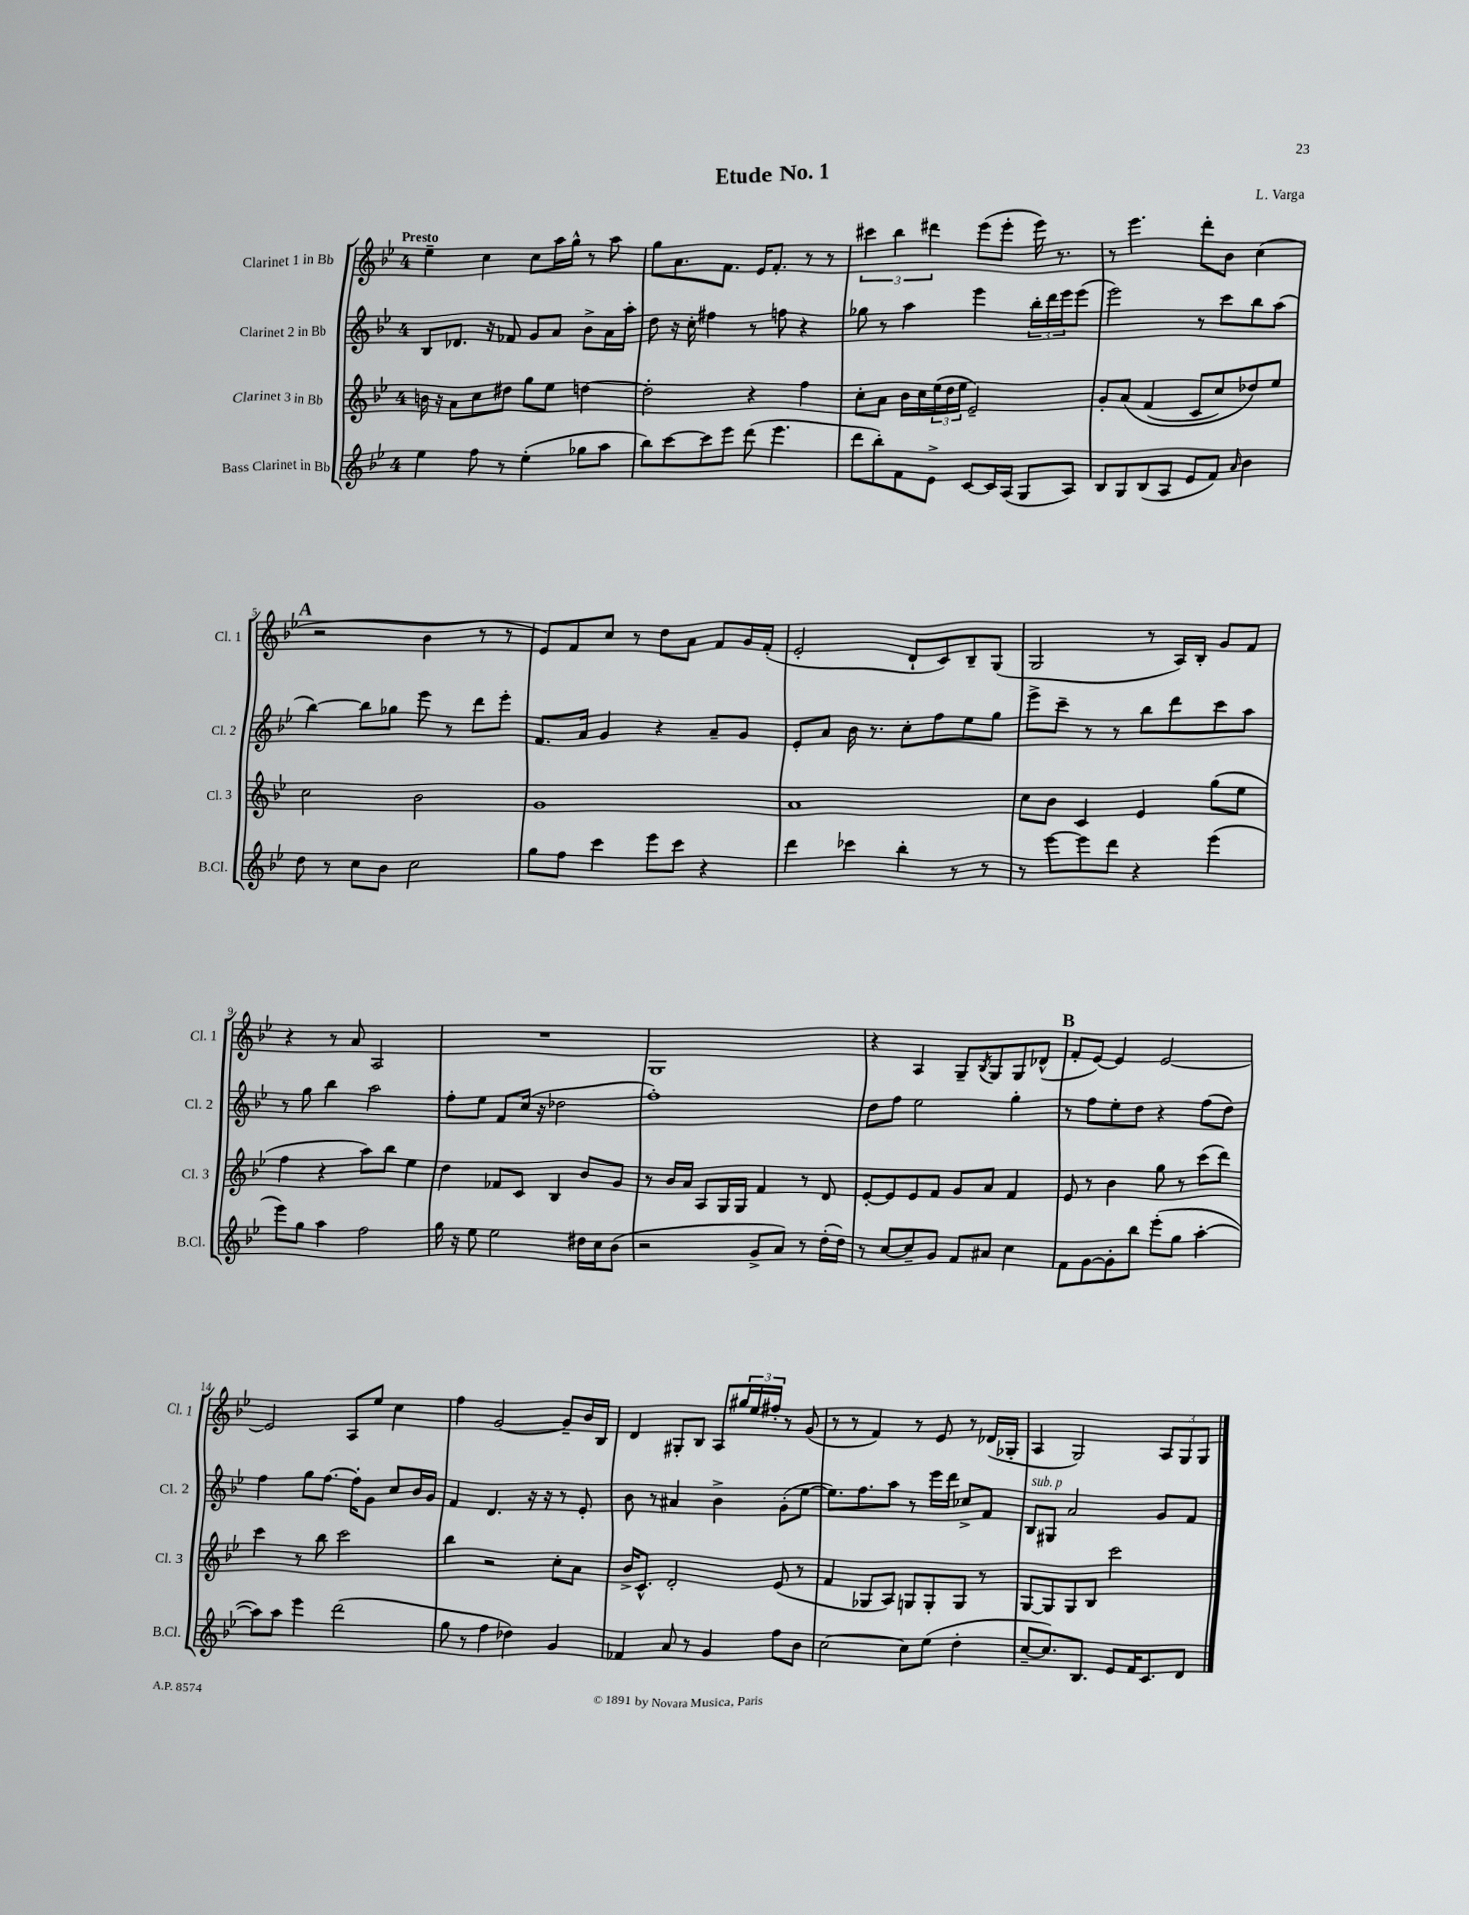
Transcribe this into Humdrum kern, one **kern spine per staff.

**kern	**kern	**kern	**kern
*staff4	*staff3	*staff2	*staff1
*clefG2	*clefG2	*clefG2	*clefG2
*k[b-e-]	*k[b-e-]	*k[b-e-]	*k[b-e-]
*M4/4	*M4/4	*M4/4	*M4/4
4ee-\	16b\	8B-/L	4ee-~\
.	16r	.	.
.	8a\L	8.d-/J	.
8ff\	8cc\	.	4cc\
.	.	16r	.
8r	8dd#\J	8f-/	.
(4ee-'\	8gg\L	8g/L	8cc\L
.	8ee-\J	8a/J	16aa\L
.	.	.	16gg^^\JJ
8gg-\L	[4dd\	8b-^\L	8r
8aa\J	.	16a\L	8aa\
.	.	16aa'\JJ	.
=	=	=	=
8bb-\L)	2dd'\]	8dd\	8gg\L
[8ccc\	.	16r	8.a\
.	.	16cc'\	.
8ccc\]	.	4ff#\	.
.	.	.	8.f\J
8eee-\J	.	.	.
(8ddd\	4r	8r	16e-/LK
.	.	.	8.f'/J
4.eee-\	.	8ff\	.
.	4ff\	4r	8r
.	.	.	8r
=	=	=	=
8ddd\L	8cc'\L	8gg-\	6ccc#\
8bb-'\)	8a\J	8r	.
.	.	.	6bb-\
8f\	16b-\LL	4aa\	.
.	16cc\	.	.
.	.	.	6ddd#\
8e-^\J	(24ee-\	.	.
.	24dd\	.	.
.	24ee-\JJ	.	.
[8c/L	2e-~/)	4eee-\	(8eee-\L
16c/]L	.	.	8eee-'\J
(16A/JJ	.	.	.
8G/L	.	24bb-'\LL	16eee-\)
.	.	24ddd\	.
.	.	.	8.r
.	.	24eee-\J	.
8A/J)	.	(8eee-\J	.
=	=	=	=
8B-/L	8g'/L	2eee-\)	8r
8G/	&(8a/J	.	4.eee-\
(8B-/	(4f/	.	.
8A/J	.	.	.
8e-/L	8c/L	8r	8ddd'\L
8f/J)	8cc/)	8ccc\L	8b-\J
16qqa/	.	.	.
4b-\	8dd-/&)	8bb-\	(4cc\
.	8ee-/J	(8aa\J	.
=	=	=	=
8dd\	2cc\	[4bb-\)	2r
8r	.	.	.
8cc\L	.	8bb-\]L	.
8b-\J	.	8gg-\J	.
2cc\	2b-\	8eee-\	4b-\
.	.	8r	.
.	.	8ddd\L	8r
.	.	8eee-'\J	8r
=	=	=	=
8gg\L	1g	8.f/L	8e-/L)
8ff\J	.	.	8f/
.	.	16a/Jk	.
4ccc\	.	4g/	8cc/J
.	.	.	8r
8eee-\L	.	4r	8dd\L
8ccc\J	.	.	8a\J
4r	.	8a~/L	8f/L
.	.	8g/J	16g/L
.	.	.	(16f'/JJ
=	=	=	=
4ddd\	1a	8e-'/L	2e-'/
.	.	8a/J	.
4ccc-\	.	16b-\	.
.	.	8.r	.
4bb-'\	.	8cc'\L	8d`/L
.	.	8ff\	8c/)
8r	.	8ee-\	8B-~/
8r	.	8gg\J	(8G/J
=	=	=	=
8r	8cc\L	8eee-^\L	2G/
[8eee-\L	8b-\J	8ccc~\J	.
8eee-\]	4c/	8r	.
8ddd\J	.	8r	.
4r	4e-/	8bb-\L	8r
.	.	8ddd\	16A/LL)
.	.	.	16B-'/JJ
(4eee-\	(8gg\L	8ccc\	8g/L
.	8ee-\J	8aa\J	8f/J
=	=	=	=
8eee-\L)	4ff\	8r	4r
8gg\J	.	8gg\	.
4aa\	4r	4bb-\	8r
.	.	.	8a/
2ff\	8aa\L)	2aa\	2A/
.	8bb-\J	.	.
.	4ee-\	.	.
=	=	=	=
16gg\	4dd\	8ff'\L	1r
16r	.	.	.
8ee-\	.	8ee-\J	.
2ee-\	8f-/L	8f/L	.
.	8c/J	(16cc/Jk	.
.	.	16r	.
.	4B-/	2dd-\	.
16dd#\LL	8b-/L	.	.
16cc\J	.	.	.
(8b-\J	8g/J	.	.
=	=	=	=
2r	8r	1ff')	1G
.	16b-/LL	.	.
.	16a/JJ	.	.
.	8A/L	.	.
.	16G/L	.	.
.	16G/JJ	.	.
8g^/L	4f/	.	.
8a/J)	.	.	.
8r	8r	.	.
(16dd'\LL	8d/	.	.
16dd\JJ)	.	.	.
=	=	=	=
8r	[8e-'/L	8dd\L	4r
[8cc/L	8e-/]	8ff\J	.
8cc~/]	8e-/	2ee-\	4A/
8g/J	8f/J	.	.
8f/L	8g/L	.	8G~/L
.	.	.	8qB-/
8a#/J	8a/J	.	8G/
4cc\	4f/	4gg'\	8G/
.	.	.	(8d-^^/J
=	=	=	=
8f\L	8e-/	8r	8f'/L
[8g\	8r	8ff\L	[8e-/J)
8g'\]	4b-\	8ee-'\	4e-/]
8bb-\J	.	8dd\J	.
(8eee-'\L	8gg\	4r	[2e-/
8gg\J	8r	.	.
[4aa'\	(8ccc\L	(8ff\L	.
.	8ddd\J)	8dd\J)	.
=	=	=	=
8aa\]L)	4ccc\	4ff\	2e-/]
8aa\J	.	.	.
4eee-\	8r	8gg\L	.
.	8bb-\	[8.ff\J	.
(2ddd\	2ccc\	.	8A/L
.	.	16ff'\]LK	.
.	.	8g\J	8ee-/J
.	.	8cc/L	4cc\
.	.	16b-/L	.
.	.	16g/JJ	.
=	=	=	=
8gg\	4bb-\	4f/	4ff\
8r	.	.	.
4ff\	2r	4.d/	[2g/
4dd-\)	.	.	.
.	.	16r	.
.	.	16r	.
4g/	8cc'\L	8r	8g~/]L
.	8a\J	8e-'/	16b-/L
.	.	.	16B-/JJ
=	=	=	=
4f-/	16b-^/LK	8b-\	4d/
.	8.c^^/J	.	.
.	.	8r	.
8a/	2d'/	4a#/	8G#'/L
8r	.	.	8B-/J
4g/	.	4b-^\	8A/L
.	.	.	24gg#/L
.	.	.	24ee-/
.	.	.	24ff#'/JJ
8ff\L	(8e-/	(8g'\L	8r
8b-\J	8r	[8ee-\J	(8g/
=	=	=	=
[2cc\	4f/	8.ee-\]L)	8r
.	.	.	8r
.	.	8.ff\	.
.	8G-/L	.	4f/)
.	8A/J)	8aa\J	.
8cc\]L	8G/L	8r	8r
(8ee-\J	8G'/	16eee-\LL	8e-/
.	.	16ddd\JJ	.
4dd'\	8G/J	8cc-^/L	8r
.	8r	8f/J	(16d-/LL
.	.	.	16G-'/JJ
=	=	=	=
[8cc~/L	[8G/L	8B-/L	4A/
8.cc/])	8G/]	8G#/J	.
.	8G/	2a/	2G/)
8.B-/J	.	.	.
.	8B-/J	.	.
8e-/L	2ccc\	.	.
16f/K	.	.	.
8.c/	.	.	.
.	.	8g/L	12A/L
.	.	.	12G/
8d/J	.	8f/J	.
.	.	.	12G/J
==	==	==	==
*-	*-	*-	*-
